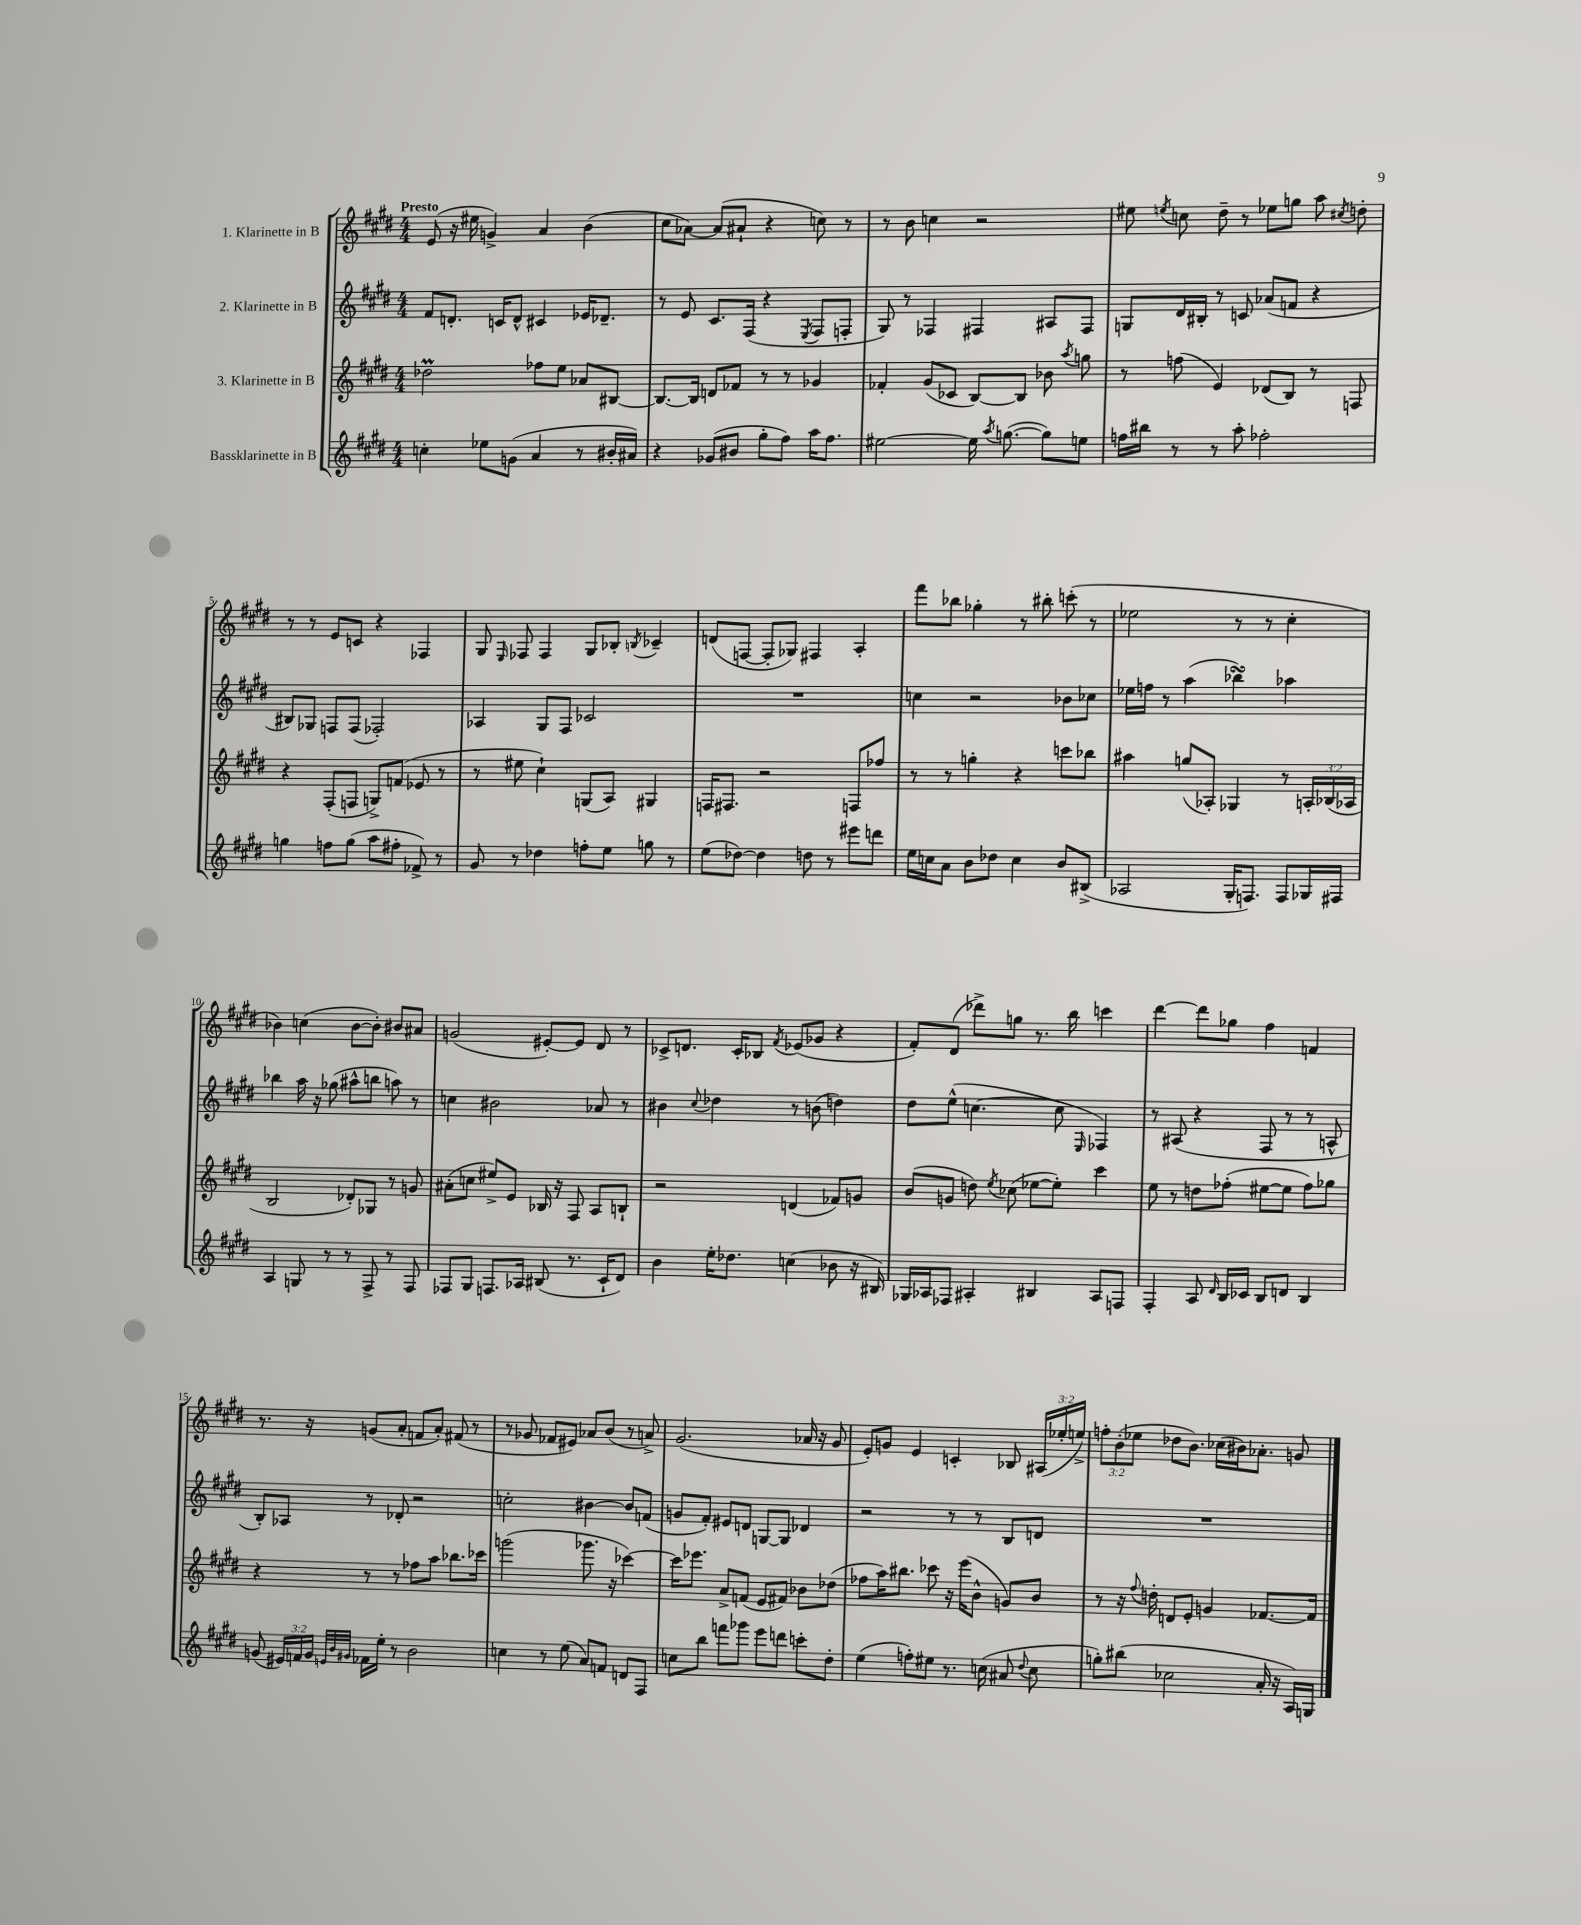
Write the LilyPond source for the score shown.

<<
\new StaffGroup <<
\new Staff = "s0" \with { instrumentName = "1. Klarinette in B" } {
    \clef treble \key e \major \numericTimeSignature \time 4/4 \override Staff.TupletNumber.text = #tuplet-number::calc-fraction-text \tempo "Presto"
    \autoBeamOff e'8( r16 eis''16 g'4->) a'4 b'4( |
    cis''8[ aes'8]~) aes'8[( ais'8]-! r4 c''8) r8 |
    r8 b'8 c''4 r2 |
    eis''8 \acciaccatura { e''8 } c''8 dis''8-- r8 ees''8[ g''8] a''8 \acciaccatura { cis''8 } d''8-. |
    r8 r8 e'8[ c'8] r4 fes4 |
    gis8 \grace { e16 } fes8 fes4 gis8[ bes8]-. \acciaccatura { b8 } ces'4-- |
    d'8[( f8]~ f8[-. ges8]) fis4 a4-. |
    fis'''8[ bes''8] ges''4-. r8 bis''8-. c'''8-.( r8 |
    ees''2 r8 r8 cis''4-. |
    bes'4) c''4( bes'8[~ bes'8]-.) bis'8[ ais'8] |
    g'2( eis'8[~-.) eis'8] dis'8 r8 |
    ces'8[-> d'8.] ces'16[-. bes8] \acciaccatura { fis'8 } ees'8[( ges'8] r4 |
    fis'8[-.) dis'8]( des'''8[->) g''8] r8. b''16 c'''4 |
    dis'''4~ dis'''8[ ges''8] fis''4 f'4 |
    r8. r16 g'8[( a'8]-. f'8[ a'8]-.) fis'8( r8 |
    r8 ges'8 fes'8[ eis'8]) aes'8[ b'8]( r8 a'8->) |
    gis'2.( aes'16 r16 gis'8 |
    e'8[-.) g'8] e'4 c'4-. bes8 \tuplet 3/2 { ais16[( ees''16-. e''16]->) } |
    \tuplet 3/2 { f''8[-. b'8-.( ees''8] } des''8[ b'8.]) ces''16[( bis'16) aes'8.]-. g'8 \bar "|." |
}
\new Staff = "s1" \with { instrumentName = "2. Klarinette in B" } {
    \clef treble \key e \major \numericTimeSignature \time 4/4
    \autoBeamOff fis'8[ d'8.]-. c'16[ d'8]-^ cis'4 ees'16[ des'8.]-- |
    r8 e'8 cis'8.[ fis16]( r4 \acciaccatura { e8 } fis8[ f8]-. |
    gis8) r8 fes4 fis4 ais8[ fis8] |
    g8[ dis'16 bis16]-. r8 c'8 aes'8[( f'8] r4 |
    bis8[) ges8] f8[ f8]( fes2-.) |
    aes4 gis8[ fis8] ces'2 |
    R1 |
    c''4 r2 bes'8[ ces''8] |
    ees''16[ f''16] r8 a''4( bes''4\turn) aes''4 |
    bes''4 a''16 r16 ges''8( ais''8[-^ b''8] a''8) r8 |
    c''4 bis'2 aes'8 r8 |
    bis'4 \appoggiatura { cis''8 } des''4 r8 b'8( d''4) |
    dis''8[ e''8]-^( c''4.~ c''8 \grace { e16 } fes4) |
    r8 ais8( r4 fis8 r8 r8 a8-^ |
    b8[-.) aes8] r8 des'8-. r2 |
    c''2-. bis'4~ bis'8[ f'8]( |
    g'8[ fis'8]-.) eis'8[ d'8] g8[~ g8] des'4 |
    r2 r8 r8 b8[ d'8] |
    R1 \bar "|." |
}
\new Staff = "s2" \with { instrumentName = "3. Klarinette in B" } {
    \clef treble \key e \major \numericTimeSignature \time 4/4 \override Staff.TupletNumber.text = #tuplet-number::calc-fraction-text
    \autoBeamOff des''2\prall fes''8[ e''8] aes'8[ bis8]~ |
    bis8.[~ bis16] d'8[ fes'8] r8 r8 ges'4 |
    fes'4-. gis'8[( ces'8] b8[~) b8] bes'8 \acciaccatura { a''8 } g''8 |
    r8 f''8( e'4) des'8[( b8]) r8 f8 |
    r4 fis8[-.( f8] g8[->) f'8]( ees'8 r8 |
    r8 eis''8 cis''4-!) g8[( a8]) gis4 |
    f16[ fis8.] r2 f8[ fes''8] |
    r8 r8 g''4-. r4 c'''8[ bes''8] |
    ais''4 g''8[( aes8]-.) ges4 r8 \tuplet 3/2 { a16[-. bes16( aes16] } |
    b2 des'8[-.) ges8] r8 g'8 |
    ais'8[-.( c''8] eis''8[->) e'8] bes16 r16 fis8 a8[ b8]-! |
    r2 d'4( fes'8[) g'8] |
    b'8[( g'8] d''8) \acciaccatura { e''8 } ces''8( ees''8[~ ees''8]-.) cis'''4 |
    e''8 r8 d''8[ fes''8]-.( eis''8[~ eis''8] fes''8[) ges''8] |
    r4 r8 r8 fes''8[ a''8] bes''8.[ ces'''16] |
    g'''2( ges'''8. r16 ces'''4~) |
    ces'''16[ ees'''8.] a'8[-> f'8]( e'8[ fis'8]) bes'8[ des''8]( |
    fes''8[ a''16) bis''8.] ces'''8 r16 e'''16[( b'8]-^ g'8[) b'8] |
    r8 r16 \appoggiatura { fis''8 } d''16-. d'8[ e'8]-. g'4 fes'8.[~ fes'16] \bar "|." |
}
\new Staff = "s3" \with { instrumentName = "Bassklarinette in B" } {
    \clef treble \key e \major \numericTimeSignature \time 4/4 \override Staff.TupletNumber.text = #tuplet-number::calc-fraction-text
    \autoBeamOff c''4-. ees''8[ g'8]( a'4 r8 bis'16[-. ais'16]) |
    r4 ges'8[( bis'8] gis''8[-. fis''8]) a''16[ fis''8.] |
    eis''2~ eis''16 \acciaccatura { a''8 } g''8.~( g''8[) e''8] |
    f''16[ bis''16] r8 r8 a''8-. fes''2-. |
    g''4 f''8[ g''8]( a''8[ fis''8]-. fes'8->) r8 |
    gis'8 r8 des''4 f''8[-. e''8] g''8 r8 |
    e''8[( des''8]~) des''4 d''8 r8 eis'''8[ d'''8] |
    e''16[ c''16 a'8] b'8[ des''8] c''4 b'8[ bis8]->( |
    aes2 gis16[-. f8.]) f8[ ges16 fis16] |
    a4 g8 r8 r8 fis8-> r8 fis8 |
    fes8[ gis8] f8.[ aes16] bis8( r8. cis'16[-! dis'8]) |
    b'4 e''16[-. des''8.] c''4( bes'8 r16 bis16) |
    ges16[ aes16 fes8] ais4-. bis4 ais8[ f8] |
    fis4-. a8 \grace { dis'16 } b16[ ces'16] b8[ d'8] b4 |
    g'8( \tuplet 3/2 { eis'16[) f'16 g'16] } \grace { e'32[ b'32 gis'32] } fes'16[ e''16]-. r8 b'2 |
    c''4 r8 e''8( a'8[) f'8] d'8[ fis8] |
    c''8[ b''8] f'''8[ ges'''8] e'''8[ d'''8] c'''8[-. dis''8]-. |
    e''4( f''8[-.) eis''8] r8. c''16( ais'8 \appoggiatura { dis''8 } c''8 |
    g''8[-.) bis''8]( ces''2 a'16-. r16 a16[) g16] \bar "|." |
}
>>
>>
